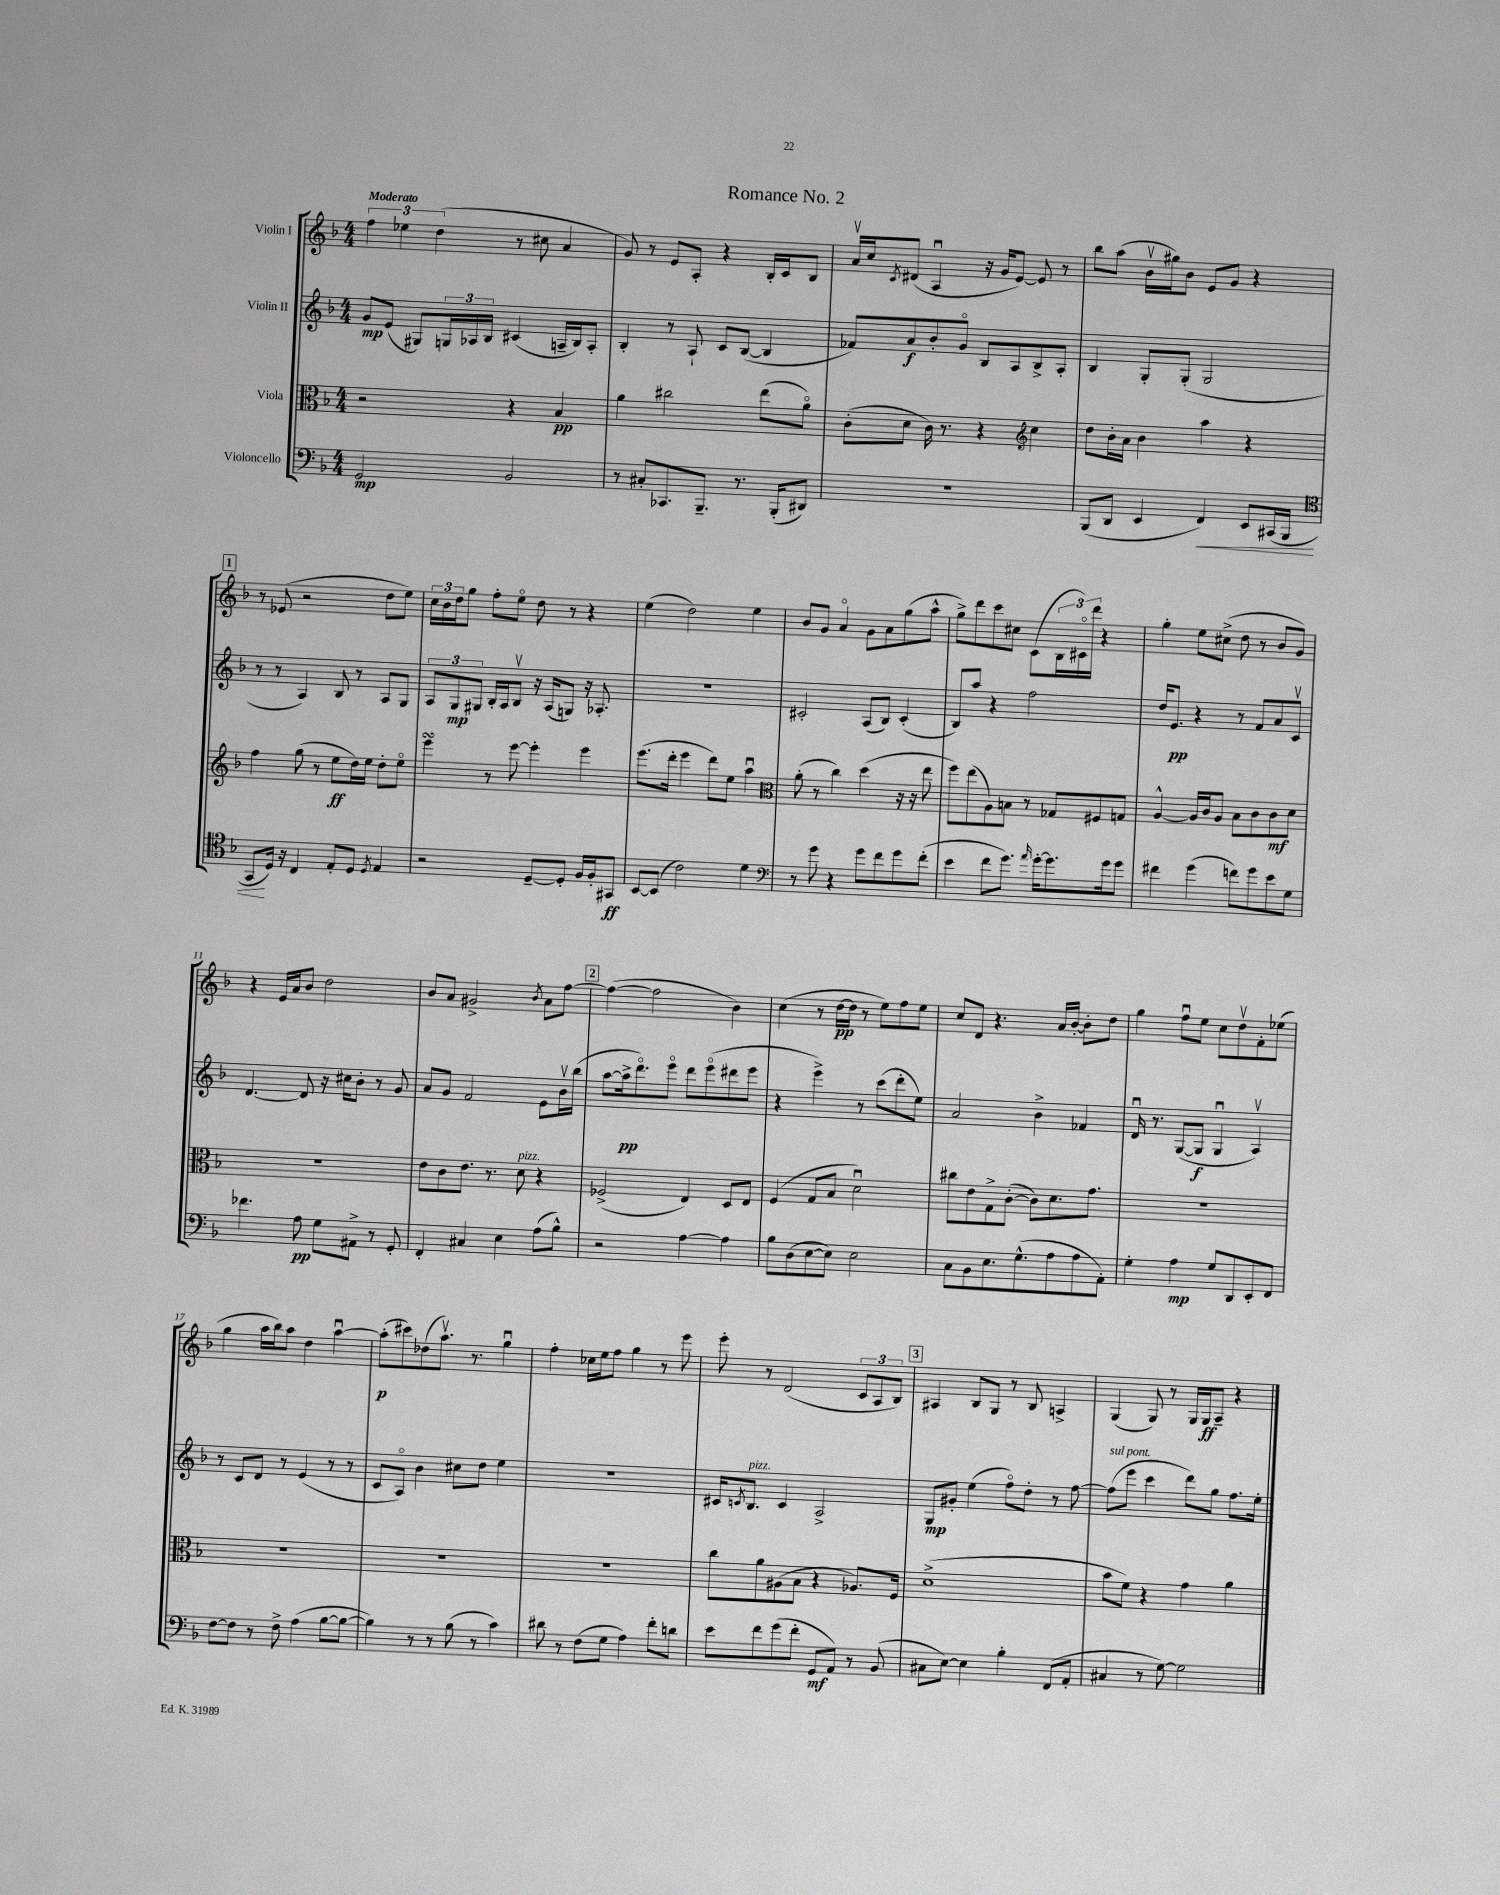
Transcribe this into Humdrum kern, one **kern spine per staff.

**kern	**dynam	**kern	**dynam	**kern	**dynam	**kern	**dynam
*part4	*part4	*part3	*part3	*part2	*part2	*part1	*part1
*staff4	*staff4	*staff3	*staff3	*staff2	*staff2	*staff1	*staff1
*I"Violoncello	*	*I"Viola	*	*I"Violin II	*	*I"Violin I	*
*clefF4	*	*clefC3	*	*clefG2	*	*clefG2	*
*k[b-]	*	*k[b-]	*	*k[b-]	*	*k[b-]	*
*M4/4	*	*M4/4	*	*M4/4	*	*M4/4	*
=1	=1	=1	=1	=1	=1	=1	=1
!	!	!	!	!	!	!LO:TX:a:B:t=Moderato	!
2GG/	mp	2r	.	8g/L	mp	6ff\	.
.	.	.	.	(8e/J	.	.	.
.	.	.	.	.	.	6ee-X\	.
.	.	.	.	8G#X/L)	.	.	.
.	.	.	.	.	.	(6dd\	.
.	.	.	.	24Gn/L	.	.	.
.	.	.	.	24A-X/	.	.	.
.	.	.	.	24B-/JJ	.	.	.
2BB-/	.	4r	.	(4c#X/	.	8r	.
.	.	.	.	.	.	8cc#X\	.
.	.	4B-/	pp	16An~/LL	.	4a/	.
.	.	.	.	16B-/J)	.	.	.
.	.	.	.	8A'/J	.	.	.
=2	=2	=2	=2	=2	=2	=2	=2
8r	.	4a\	.	4B-'/	.	8g/)	.
8C#X'/L	.	.	.	.	.	8r	.
8.CC-X/	.	2cc#X\	.	8r	.	8e/L	.
.	.	.	.	8A`/	.	8A'/J	.
8.BBB-~/J	.	.	.	.	.	.	.
.	.	.	.	8c/L	.	4r	.
8.r	.	.	.	([8B-/J	.	.	.
.	.	(8ee\L	.	4B-/]	.	16B-'/LL	.
(16BBB-'/KL	.	.	.	.	.	16c/J	.
8DD#X/J)	.	8a\J)	.	.	.	8B-/J	.
=3	=3	=3	=3	=3	=3	=3	=3
1r	.	(8c'\L	.	8f-X/L)	.	16av/LL	.
.	.	.	.	.	.	16cc/J	.
.	.	.	.	.	.	8qc/	.
.	.	8d\J	.	8a/	f	(8d#X/J	.
.	.	16c\)	.	8b-'/	.	4Au/	.
.	.	8.r	.	.	.	.	.
.	.	.	.	8g/J	.	.	.
.	.	4r	.	8B-/L	.	16r	.
.	.	.	.	.	.	16g/KL	.
.	.	.	.	8A/	.	[8e/J)	.
*	*	*clefG2	*	*	*	*	*
.	.	4cc\	.	8B-^/	.	8e/]	.
.	.	.	.	8A'/J	.	8r	.
=4	=4	=4	=4	=4	=4	=4	=4
(8BBB-/L	.	8dd\L	.	4B-/	.	8bb-\L	.
8DD/J	.	16b-'\L	.	.	.	(8aa\J	.
.	.	16a\JJ	.	.	.	.	.
4EE/	.	4b-\	.	8G'/L	.	16b-v\LL	.
.	.	.	.	.	.	16gg#X\J)	.
.	.	.	.	(8G'/J	.	8b-\J	.
!	!LO:HP:b	!	!	!	!	!	!
4FF/)	<	4aa\	.	2G/	.	8e/L	.
.	.	.	.	.	.	8g/J	.
8EE/L	.	4r	.	.	.	4r	.
(16CC#X/L	.	.	.	.	.	.	.
16BBB-/JJ	.	.	.	.	.	.	.
!!LO:LB:g=z
!!LO:REH:place=s1:t=1
=5	=5	=5	=5	=5	=5	=5	=5
*clefC4	*	*	*	*	*	*	*
8GG/L	.	4ff\	.	8r	.	8r	.
16D/Jk)	[	.	.	8r	.	(8e-X/	.
16r	.	.	.	.	.	.	.
4C/	.	(8gg\	.	4A/)	.	2r	.
.	.	8r	.	.	.	.	.
8E'/L	.	8ee\L	ff	8B-/	.	.	.
8D/J	.	16dd\L)	.	8r	.	.	.
.	.	16ee\JJ	.	.	.	.	.
8qD/	.	.	.	.	.	.	.
4E/	.	8dd'\L	.	8A/L	.	8dd\L	.
.	.	8ee\J	.	8G/J	.	8ee\J)	.
=6	=6	=6	=6	=6	=6	=6	=6
2r	.	4eeesSsS\	.	12A/L	.	24cc\LL	.
.	.	.	.	.	.	24b-\	.
.	.	.	.	12G/	mp	24dd\J	.
.	.	.	.	.	.	8gg\J	.
.	.	.	.	12G#X/J	.	.	.
.	.	8r	.	16B-'/LL	.	8ff'\L	.
.	.	.	.	16A/J	.	.	.
.	.	[8eee\	.	8B-v/J	.	8ee\J	.
[8D~/L	.	4eee'\]	.	16r	.	8dd\	.
.	.	.	.	(16A/KL	.	.	.
8D'/J]	.	.	.	8Gn/J)	.	8r	.
16F/LL	.	4eee\	.	16r	.	4r	.
16F'/J	.	.	.	8.A-X'/	.	.	.
8GG#X/J	ff	.	.	.	.	.	.
=7	=7	=7	=7	=7	=7	=7	=7
[8BB-/L	.	(8.eee\L	.	1r	.	(4ee\	.
(8BB-/J]	.	.	.	.	.	.	.
.	.	16ddd'\Jk	.	.	.	.	.
2c\)	.	4eee\	.	.	.	2dd\)	.
.	.	8ddd\L)	.	.	.	.	.
.	.	8ee\J	.	.	.	.	.
4d\	.	4aau\	.	.	.	4ee\	.
=8	=8	=8	=8	=8	=8	=8	=8
*clefF4	*	*clefC3	*	*	*	*	*
8r	.	(8a'\	.	2c#X'/	.	8b-/L	.
8g\	.	8r	.	.	.	8g/J	.
4r	.	4cc\)	.	.	.	4a/	.
8g\L	.	(4dd\	.	(8A/L	.	8g\L	.
8f\	.	.	.	8B-/J)	.	8a\	.
8g\	.	16r	.	(4c#'/	.	(8gg\	.
.	.	16r	.	.	.	.	.
(8f'\J	.	8ee\	.	.	.	8aa^^\J	.
=9	=9	=9	=9	=9	=9	=9	=9
4e\	.	8ff\L)	.	8B-/L)	.	8gg^\L)	.
.	.	(8ee\	.	8aa/J	.	8ddd\	.
8f\L	.	8A\)	.	4r	.	8ccc\	.
8.g\J)	.	8Bn\J	.	.	.	8cc#X\J	.
.	.	8r	.	2ff\	.	(8c\L	.
16qqa/	.	.	.	.	.	.	.
[16g'\KL	.	.	.	.	.	.	.
8.g\]	.	8G-X/L	.	.	.	24B-\L	.
.	.	.	.	.	.	24c#X\)	.
.	.	.	.	.	.	24ddd\JJ	.
.	.	8F#X/	.	.	.	4r	.
16g\k	.	.	.	.	.	.	.
8g\J	.	8Gn/J	.	.	.	.	.
=10	=10	=10	=10	=10	=10	=10	=10
4f#X\	.	[4A^^/	.	16dd/KL	.	4gg'\	.
.	.	.	.	8.e/J	pp	.	.
(4g\	.	16A/LL]	.	4r	.	8ee\L	.
.	.	16c/J	.	.	.	.	.
.	.	8A/J	.	.	.	(8cc#X^\J	.
8fn\L)	.	8B-\L	.	8r	.	8dd\	.
8g\	.	8c\	.	8f/L	.	8r	.
8e\	.	8c\	mf	8a/	.	8b-/L	.
8G\J	.	8d\J	.	8cv/J	.	8g/J)	.
!!LO:LB:g=z
=11	=11	=11	=11	=11	=11	=11	=11
4.f-X\	.	1r	.	[4.d/	.	4r	.
.	.	.	.	.	.	16e/LL	.
.	.	.	.	.	.	16a/J	.
8A\	pp	.	.	8d/]	.	8b-/J	.
8G\L	.	.	.	16r	.	2dd\	.
.	.	.	.	16cc#X\KL	.	.	.
8AA#X^\J	.	.	.	8b-'\J	.	.	.
8r	.	.	.	8r	.	.	.
8GG'/	.	.	.	8g/	.	.	.
=12	=12	=12	=12	=12	=12	=12	=12
4FF'/	.	8e\L	.	8a/L	.	8b-/L	.
.	.	8c\	.	8g/J	.	8a/J	.
4C#X/	.	8.e\J	.	2f/	.	2g#X^/	.
.	.	8.r	.	.	.	.	.
4E\	.	.	.	.	.	.	.
!	!	!LO:TX:a:i:t=pizz.	!	!	!	!	!
.	.	8d\	.	.	.	.	.
.	.	.	.	.	.	8qb-/	.
(8A\L	.	4r	.	8e\L	.	8a\L	.
8B-^^\J)	.	.	.	16b-v\L	.	[8ff\J	.
.	.	.	.	(16bb-\JJ	.	.	.
!!LO:REH:place=s1:t=2
=13	=13	=13	=13	=13	=13	=13	=13
2r	.	(2F-X^/	.	[8aa\L	.	(4ff\_	.
.	.	.	.	16aa^\k]	pp	.	.
.	.	.	.	8.ddd\)	.	.	.
.	.	.	.	.	.	2ff\]	.
.	.	.	.	8eee\J	.	.	.
[4A\	.	4E/)	.	8ddd\L	.	.	.
.	.	.	.	(8eee\	.	.	.
4A\]	.	8D/L	.	8ddd#X\	.	4b-\)	.
.	.	8E/J	.	8eee\J	.	.	.
=14	=14	=14	=14	=14	=14	=14	=14
8B-\L	.	(4F/	.	4r	.	(4cc\	.
(8D\	.	.	.	.	.	.	.
[8E\	.	8G/L	.	4eee^\)	.	8r	.
8E\J])	.	8B-/J	.	.	.	[16dd\LL	pp
.	.	.	.	.	.	16dd\JJ]	.
2E\	.	2du\)	.	8r	.	8r	.
.	.	.	.	(8ccc\L	.	8ee\L)	.
.	.	.	.	8ddd'\	.	8ff\	.
.	.	.	.	8ee\J)	.	8ee\J	.
=15	=15	=15	=15	=15	=15	=15	=15
8C\L	.	8cc#X\L	.	2a/	.	8cc/L	.
8BB-\	.	8e\	.	.	.	8d/J	.
8.E\	.	8G^\	.	.	.	4.r	.
.	.	([8c'\J	.	.	.	.	.
(8.G^^\	.	.	.	.	.	.	.
.	.	8c\L])	.	4b-^\	.	.	.
8A\	.	8.d\	.	.	.	16a/LL	.
.	.	.	.	.	.	[16b-'/JJ	.
8A\	.	.	.	4f-X/	.	8b-'\L]	.
.	.	8.g\J	.	.	.	.	.
8AA'\J)	.	.	.	.	.	8dd\J	.
=16	=16	=16	=16	=16	=16	=16	=16
4G'\	.	1r	.	16du/	.	4gg\	.
.	.	.	.	8.r	.	.	.
4A\	mp	.	.	([8G/L	.	8ffu\L	.
.	.	.	.	8G/J]	f	8ee\J	.
8G/L	.	.	.	4Gu/	.	8cc\L	.
8DD/	.	.	.	.	.	8ddv\	.
8EE'/	.	.	.	4Av/)	.	8f'\	.
8FF/J	.	.	.	.	.	(8ee-X\J	.
!!LO:LB:g=z
=17	=17	=17	=17	=17	=17	=17	=17
[8F\L	.	1r	.	8r	.	4gg\	.
8F\J]	.	.	.	8c/L	.	.	.
8r	.	.	.	8d/J	.	16aa\LL	.
.	.	.	.	.	.	16bb-\J)	.
8F^\	.	.	.	8r	.	8aa\J	.
(4A\	.	.	.	(4e/	.	4dd\	.
[8B-\L	.	.	.	8r	.	[4aau\	.
8B-\J_	.	.	.	8r	.	.	.
=18	=18	=18	=18	=18	=18	=18	=18
4B-\])	.	1r	.	8c/L	.	(8aa'\L]	p
.	.	.	.	8A/J)	.	8ccc#X\)	.
8r	.	.	.	4b-\	.	(8dd-X\	.
8r	.	.	.	.	.	8.aav\J)	.
(8B-\	.	.	.	8cc#X\L	.	.	.
.	.	.	.	.	.	8.r	.
8r	.	.	.	8dd\J	.	.	.
4c\)	.	.	.	4ee\	.	4ggu\	.
=19	=19	=19	=19	=19	=19	=19	=19
8d#X\	.	1r	.	1r	.	4ff'\	.
8r	.	.	.	.	.	.	.
(8F\L	.	.	.	.	.	16cc-X\LL	.
.	.	.	.	.	.	16ee\J	.
8G\J	.	.	.	.	.	8ff\J	.
4A\)	.	.	.	.	.	4gg\	.
8f'\L	.	.	.	.	.	8r	.
8dn\J	.	.	.	.	.	8eee\	.
=20	=20	=20	=20	=20	=20	=20	=20
8e\L	.	8cc\L	.	16c#X/KL	.	8eee'\	.
.	.	.	.	8qcn/	.	.	.
!	!	!	!	!LO:TX:a:i:t=pizz.	!	!	!
.	.	.	.	8.B-/J	.	.	.
8f\	.	8a\	.	.	.	8r	.
(8g\	.	(8A#X\	.	4c/	.	(2d/	.
8f'\J	.	8B-\J	.	.	.	.	.
8GG/L	mf	4r	.	2A^/	.	.	.
8AA/J)	.	.	.	.	.	.	.
8r	.	8.A-X/L)	.	.	.	12c/L	.
.	.	.	.	.	.	12A/	.
(8BB-/	.	.	.	.	.	.	.
.	.	.	.	.	.	12B-/J)	.
.	.	16F/Jk	.	.	.	.	.
!!LO:REH:place=s1:t=3
=21	=21	=21	=21	=21	=21	=21	=21
8C#X\L	.	(1d^	.	8G/L	mp	4A#X/	.
[8E\J)	.	.	.	8g#X'/J	.	.	.
4E\]	.	.	.	(4ee\	.	8B-/L	.
.	.	.	.	.	.	8G/J	.
4B-'\	.	.	.	8ff\L)	.	8r	.
.	.	.	.	8dd'\J	.	8B-/	.
(8FF/L	.	.	.	8r	.	4An^/	.
8AA'/J	.	.	.	[8ff\	.	.	.
=22	=22	=22	=22	=22	=22	=22	=22
!	!	!	!	!LO:TX:a:i:t=sul pont.	!	!	!
4C#X/	.	8b-\L	.	(8ff\L]	.	(4G/	.
.	.	8f\J)	.	8eee\J	.	.	.
8r	.	4r	.	4ccc\	.	8G/)	.
[8G\)	.	.	.	.	.	8r	.
2G\]	.	4g\	.	8ddd\L)	.	16G/LL	.
.	.	.	.	.	.	16G/J	ff
.	.	.	.	8gg\J	.	8A~/J	.
.	.	4a\	.	8.ff\L	.	4r	.
.	.	.	.	16ee'\Jk	.	.	.
==	==	==	==	==	==	==	==
*-	*-	*-	*-	*-	*-	*-	*-
